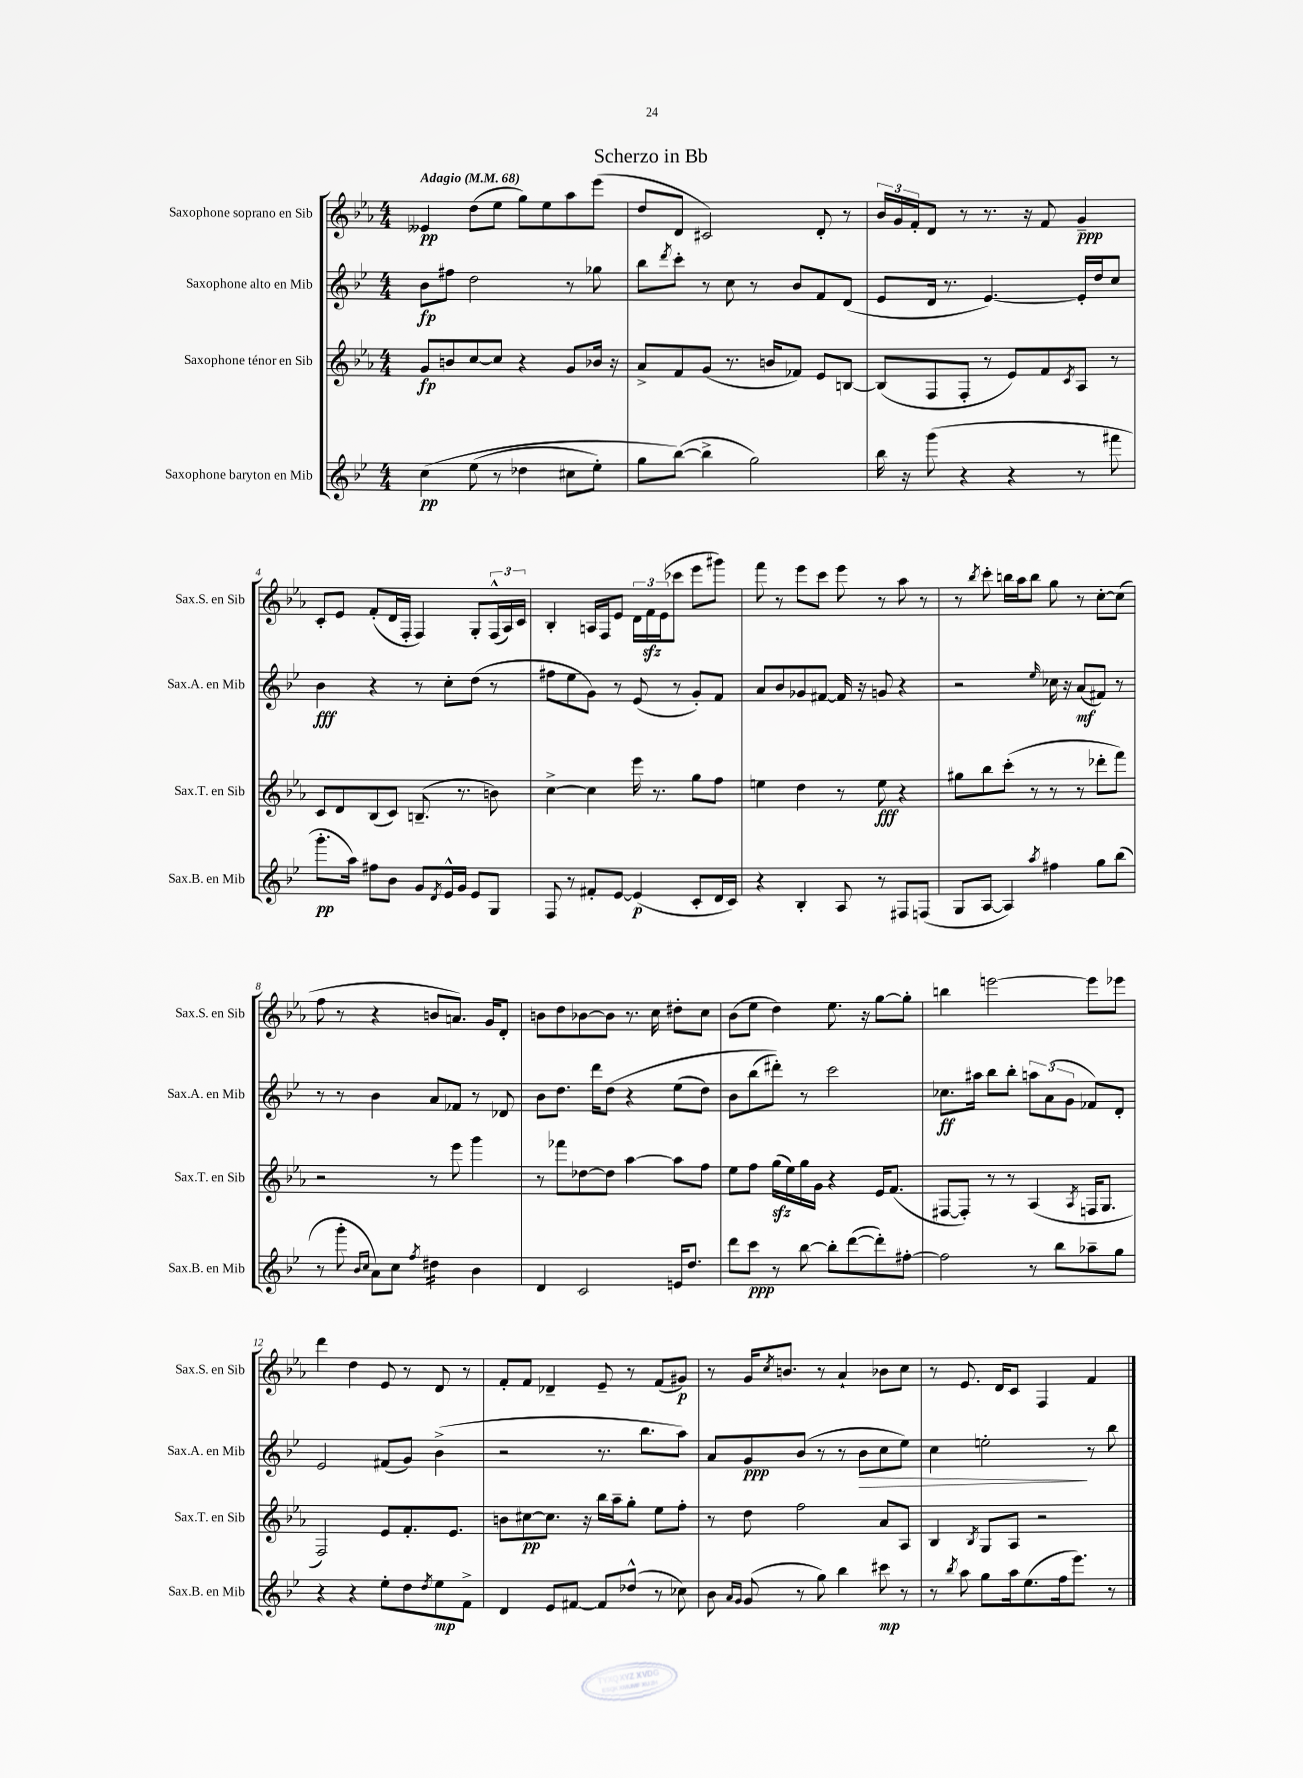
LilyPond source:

\header { title = "Scherzo in Bb" }
<<
\new StaffGroup <<
\new Staff = "s0" \with { instrumentName = "Saxophone soprano en Sib" shortInstrumentName = "Sax.S. en Sib" } {
    \clef treble \key ees \major \numericTimeSignature \time 4/4 \tempo "Adagio" 4 = 68
    eeses'4\pp d''8( ees''8 g''8) ees''8 aes''8 ees'''8( |
    d''8 d'8 cis'2) d'8-. r8 |
    \tuplet 3/2 { bes'16 g'16 f'16-. } d'8 r8 r8. r16 f'8 g'4--\ppp |
    c'8-. ees'8 f'8-.( d'16 f16-. f4) g8-. \tuplet 3/2 { f16-^( aes16) c'16 } |
    bes4-. a16 f16 ees'8 \tuplet 3/2 { d'16 f'16\sfz ees'16( } ces'''8 ees'''8 gis'''8) |
    f'''8 r8 ees'''8 c'''8 ees'''8 r8 aes''8 r8 |
    r8 \acciaccatura { bes''8 } c'''8-. b''16 aes''16 b''8 g''8 r8 c''8~-. c''8( |
    f''8 r8 r4 b'8 a'8.) g'16 d'8-. |
    b'8 d''8 bes'8~ bes'8 r8. c''16 dis''8-. c''8 |
    bes'8( ees''8 d''4) ees''8. r16 g''8~ g''8-. |
    b''4 e'''2~ e'''8 ees'''8 |
    d'''4 d''4 ees'8 r8 d'8 r8 |
    f'8-. f'8 des'4-- ees'8-- r8 f'8( gis'8\p) |
    r8 g'16 \acciaccatura { c''8 } b'8. r8 aes'4-! bes'8 c''8 |
    r8 ees'8. d'16 c'8 f4 f'4 \bar "|." |
}
\new Staff = "s1" \with { instrumentName = "Saxophone alto en Mib" shortInstrumentName = "Sax.A. en Mib" } {
    \clef treble \key bes \major \numericTimeSignature \time 4/4
    bes'8\fp fis''8 d''2 r8 ges''8 |
    bes''8 \acciaccatura { d'''8 } c'''8-. r8 c''8 r8 bes'8 f'8 d'8( |
    ees'8 d'16 r8. ees'4.~) ees'16-. d''16 c''8 |
    bes'4\fff r4 r8 c''8-. d''8( r8 |
    fis''8 ees''8 g'8) r8 ees'8( r8 g'8-.) f'8 |
    a'8 bes'8 ges'8 fis'8~ fis'16 r16 g'8 r4 |
    r2 \grace { ees''16 } ces''16 r16 a'8\mf( fis'8) r8 |
    r8 r8 bes'4 a'8 fes'8 r8 des'8 |
    bes'8 d''8. d'''16 d''8\( r4 ees''8( d''8) |
    bes'8 bes''8( dis'''8-.)\) r8 c'''2 |
    ces''8.\ff ais''16 bes''8 bes''8-. \tuplet 3/2 { a''8 a'8( g'8 } fes'8) d'8-. |
    ees'2 fis'8( g'8) bes'4->( |
    r2 r8. bes''8. a''8) |
    a'8 g'8\ppp bes'8( r8 r8 bes'8\> c''8 ees''8) |
    c''4 e''2-.\! r8 bes''8 \bar "|." |
}
\new Staff = "s2" \with { instrumentName = "Saxophone ténor en Sib" shortInstrumentName = "Sax.T. en Sib" } {
    \clef treble \key ees \major \numericTimeSignature \time 4/4
    g'8\fp b'8 c''8~ c''8 r4 g'8 bes'16 r16 |
    aes'8-> f'8 g'8( r8. b'16 fes'8) ees'8 b8~ |
    b8( f8 f8-. r8 ees'8) f'8 \acciaccatura { c'8 } aes8 r8 |
    c'8 d'8 bes8( c'8) b8.--( r8. b'8) |
    c''4~-> c''4 ees'''16 r8. g''8 f''8 |
    e''4 d''4 r8 e''8\fff r4 |
    gis''8 bes''8 c'''8-.( r8 r8 r8 des'''8-. f'''8) |
    r2 r8 ees'''8 g'''4 |
    r8 fes'''8 des''8~ des''8 aes''4~ aes''8 f''8 |
    ees''8 f''8 g''16\sfz( ees''16) g''16 g'16 r4 ees'16 f'8.( |
    fis8~ fis8-.) r8 r8 aes4( \acciaccatura { aes8 } f16 g8. |
    f2) ees'8 f'8.-. ees'8. |
    b'8 cis''8~\pp cis''8. r16 bes''16 aes''16-- g''8-. ees''8 f''8-. |
    r8 d''8 f''2 aes'8 aes8 |
    bes4 \acciaccatura { bes8 } g8 aes8 r2 \bar "|." |
}
\new Staff = "s3" \with { instrumentName = "Saxophone baryton en Mib" shortInstrumentName = "Sax.B. en Mib" } {
    \clef treble \key bes \major \numericTimeSignature \time 4/4
    c''4\pp\( ees''8( r8 des''4 cis''8 ees''8-.) |
    g''8 bes''8~(\) bes''4-> g''2) |
    bes''16 r16 g'''8( r4 r4 r8 fis'''8 |
    g'''8.-.\pp a''16) fis''8 bes'8 g'8 \acciaccatura { d'8 } ees'16-^ g'16 ees'8 g8 |
    f8 r8 fis'8-. ees'8~ ees'4\p( c'8-. d'16 c'16) |
    r4 bes4-. a8 r8 fis8 f8( |
    g8 a8~ a4) \acciaccatura { a''8 } fis''4 g''8 bes''8( |
    r8 g'''8-. \grace { bes'16 c''16 } a'8) c''8 \acciaccatura { f''8 } dis''4:16 bes'4 |
    d'4 c'2 e'16 d''8. |
    d'''8 c'''8\ppp r8 bes''8~ bes''8-. d'''8~( d'''8-.) fis''8~-. |
    fis''2 r8 bes''8 aes''8-- g''8 |
    r4 r4 ees''8-. d''8 \acciaccatura { d''8 } ees''8\mp f'8-> |
    d'4 ees'8 fis'8~ fis'8 des''8-^( r8 ces''8) |
    bes'8 \grace { a'16 g'16 } g'8( r8 g''8) bes''4 cis'''8\mp r8 |
    r8 \acciaccatura { bes''8 } a''8 g''8 a''16 ees''8.( f''16 ees'''8.) r8 \bar "|." |
}
>>
>>
